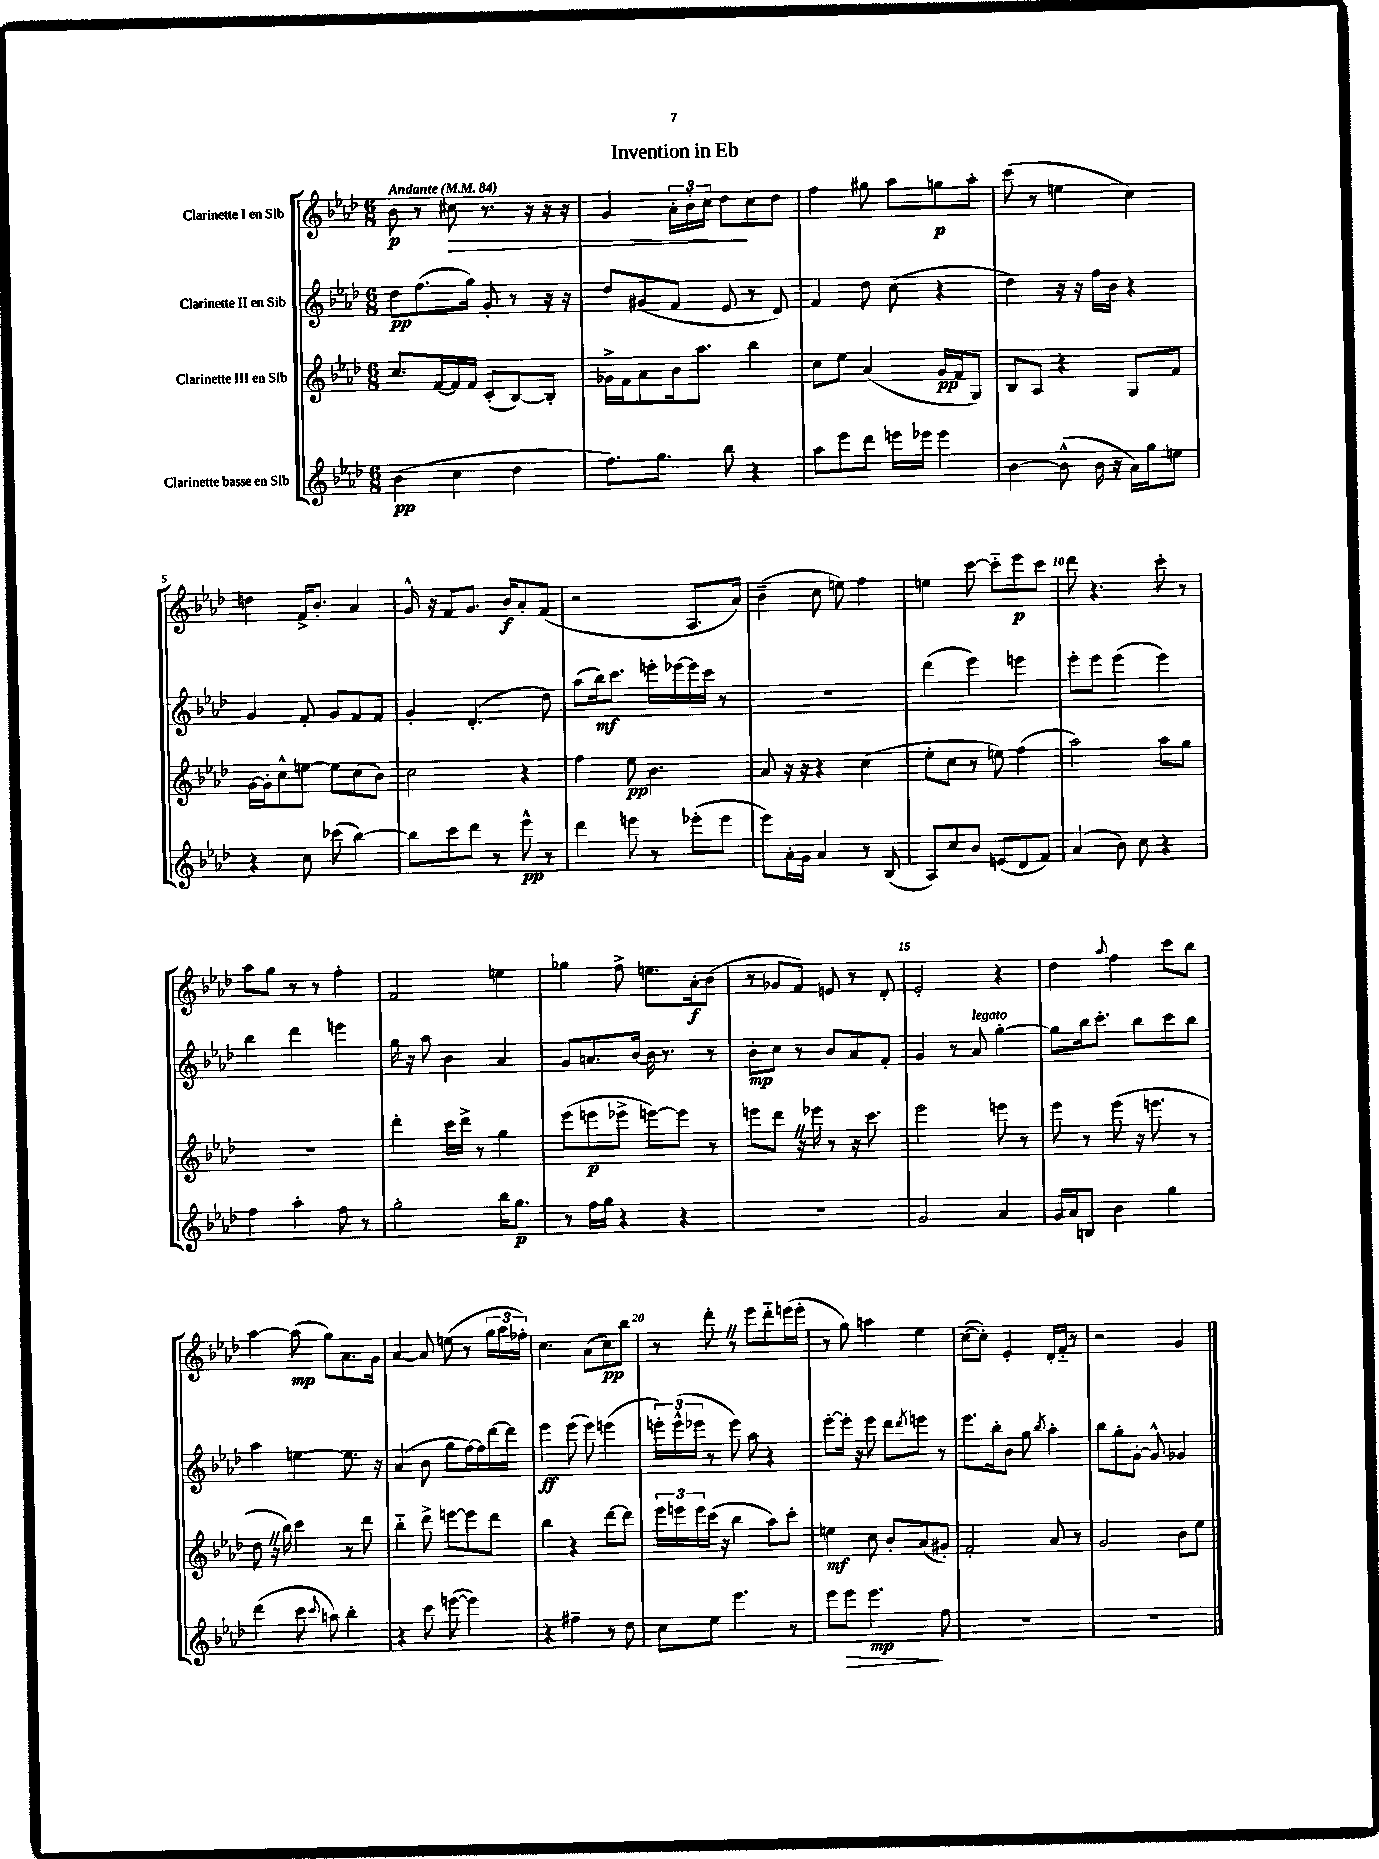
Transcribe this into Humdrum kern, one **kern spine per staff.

**kern	**kern	**kern	**kern
*staff4	*staff3	*staff2	*staff1
*clefG2	*clefG2	*clefG2	*clefG2
*k[b-e-a-d-]	*k[b-e-a-d-]	*k[b-e-a-d-]	*k[b-e-a-d-]
*M6/8	*M6/8	*M6/8	*M6/8
*MM84	*MM84	*MM84	*MM84
(4b-\	8.cc/L	8dd-\L	8b-\
.	.	(8.ff\	8r
.	[16f/L	.	.
4cc\	16f/]	.	8cc#\
.	16f/JJ	16gg\Jk)	.
.	(8c'/L	8g'/	8.r
4dd-\	[8B-/)	8r	.
.	.	.	16r
.	8B-'/]J	16r	16r
.	.	16r	16r
=	=	=	=
8.ff\L)	16g-^\LL	8dd-/L	4g/
.	16f\J	.	.
.	8a-\	(8g#/	.
8.gg\J	.	.	.
.	16b-\k	8f/J	24a-'\LL
.	.	.	24b-'\
.	8.aa-\J	.	.
.	.	.	24cc\JJ
8bb-\	.	8e-/	8dd-\L
4r	4bb-\	8r	8cc\
.	.	8d-/)	8dd-\J
=	=	=	=
8aa-\L	8cc\L	4f/	4ff\
8eee-\	8ee-\J	.	.
8ddd-\J	(4a-/	8dd-\	8gg#\
16eee\LL	.	(8cc\	8aa-\L
16eee-\JJ	.	.	.
4eee-\	16g/LL	4r	8gg\
.	16f/J	.	.
.	8G/J)	.	8aa-'\J
=	=	=	=
[4b-\	8B-/L	4dd-\)	(8ccc\
.	8A-/J	.	8r
(8b-^^\]	4r	16r	4ee\
.	.	16r	.
16b-\	.	16ff\LL	.
16r	.	16b-\JJ	.
16a-\LL)	8G/L	4r	4cc\)
16gg\J	.	.	.
8ee\J	8f/J	.	.
=	=	=	=
4r	[16g\LL	4g/	4dd\
.	16g'\]J	.	.
.	8cc^^\	.	.
8cc\	[8ee\J	8f'/	16f^/LK
.	.	.	8.b-'/J
(8ccc-\	8ee\]L	8g/L	.
[4bb-\)	(8cc\	8f/	4a-/
.	8b-\J)	8f/J	.
=	=	=	=
8bb-\]L	2cc\	4g'/	16g^^/
.	.	.	16r
8ccc\	.	.	8f/L
8ddd-\J	.	(4.d-'/	8.g/J
8r	.	.	.
.	.	.	16b-/LK
8eee-^^\	4r	.	8a-'/
8r	.	8dd-\)	(8f/J
=	=	=	=
4ddd-\	4ff\	(8aa-\L	2r
.	.	16bb-\k)	.
.	.	8.ccc\J	.
8eee\	8ee-\	.	.
8r	4.b-\	16eee'\LL	.
.	.	[16eee-\	.
(8eee-'\L	.	16eee-\]	8.A-/L
.	.	16ccc\JJ	.
8eee-\J	.	8r	.
.	.	.	16a-/Jk)
=	=	=	=
8eee-\L)	8a-/	2.r	(4b-~\
16a-'\L	16r	.	.
16g\JJ	16r	.	.
4a-/	4r	.	8cc\
.	.	.	8ee\)
8r	(4cc\	.	4ff\
(8B-/	.	.	.
=	=	=	=
8A-/L)	8ee-'\L	(4ddd-\	4ee\
8cc/	8cc\J	.	.
8b-/J	8r	4eee-\)	[8ccc\
(8e/L	8ee\)	.	8ccc'~\]L
8d-/	(4ff\	4eee\	8eee-\
8f/J)	.	.	8ccc\J
=	=	=	=
(4a-/	2aa-\)	8eee-'\L	8ddd-\
.	.	8eee-\J	4.r
8b-\)	.	(4eee-\	.
8cc\	.	.	.
4r	8aa-\L	4eee-\)	8ccc'\
.	8gg\J	.	8r
=	=	=	=
4ff\	2.r	4bb-\	8aa-\L
.	.	.	8gg\J
4aa-'\	.	4ddd-\	8r
.	.	.	8r
8ff\	.	4eee\	4ff'\
8r	.	.	.
=	=	=	=
2gg'\	4ddd-'\	16gg\	2f/
.	.	16r	.
.	.	8aa-\	.
.	16ccc\LL	4b-\	.
.	16ddd-^\JJ	.	.
.	8r	.	.
16bb-\LK	4gg\	4a-/	4ee\
8.gg\J	.	.	.
=	=	=	=
8r	(8eee-\L	8g/L	4gg-\
16ff\LL	8eee\	8.a/	.
16gg\JJ	.	.	.
4r	8eee-^\J	.	8ff^\
.	.	[16b-/Jk	.
.	[8eee\L)	16b-\]	8.ee\L
.	.	8.r	.
4r	8eee\]J	.	.
.	.	.	16a-'\k
.	8r	8r	(8b-\J
=	=	=	=
2.r	8eee\L	8b-'\L	8r
.	8ddd-\J	8cc\J	8g-/L
.	16r	8r	8f/J)
.	16eee-\	.	.
.	8r	8b-/L	8e/
.	16r	8a-/	8r
.	8.ccc\	.	.
.	.	8f'/J	8d-'/
=	=	=	=
2g/	2eee-\	4g/	2e-'/
.	.	8r	.
.	.	8a-/	.
4a-/	8eee\	[4gg'\	4r
.	8r	.	.
=	=	=	=
16g/LL	8eee-\	8gg\]L	4dd-\
16a-/J	.	.	.
8B/J	8r	16bb-\k	.
.	.	8.ccc'\J	.
.	.	.	8qqaa-/
4b-\	(8eee-\	.	4ff\
.	16r	8bb-\L	.
.	8.eee\	.	.
4gg\	.	8ccc\	8ccc\L
.	8r	8bb-\J	8bb-\J
=	=	=	=
(4ddd-\	8dd-\	4aa-\	[4aa-\
.	16r	.	.
.	16bb-\)	.	.
8ccc\	4ccc\	[4ee\	(8aa-\]
8qqccc/	.	.	.
8aa\)	.	.	8gg\L)
4bb-'\	8r	8.ee\]	8.a-\
.	8ddd-\	.	.
.	.	16r	16g\Jk
=	=	=	=
4r	4bb-'~\	(4a-/	[4a-/
8ccc\	8ddd-^\	8b-\	8a-/]
([8eee\	[8eee\L	8gg\L	(8ee\
4eee\])	8eee\]	[16ff\L)	8r
.	.	16ff\]	.
.	8ddd-\J	[16ddd-\	24gg\LL
.	.	.	24aa-\
.	.	16ddd-\]JJ	.
.	.	.	24ff-'\JJ)
=	=	=	=
4r	4bb-\	4eee-\	4.cc\
4ff#~\	4r	(8eee-\	.
.	.	8eee-\)	(8a-\L
8r	[8ddd-\L	(4eee\	8cc\)
8dd-\	8ddd-\]J	.	8bb-\J
=	=	=	=
8cc\L	24eee-\LL	24eee'\LL)	8r
.	24eee\	(24eee^^\	.
.	24eee\	24eee-\JJ	.
8ee-\J	(16ccc\JJ	8r	8ddd-'\
.	16r	.	.
4.eee-\	4bb-\	8eee-\)	8r
.	.	8aa-\	8eee-\L
.	8aa-\L)	4r	8ddd-'~\
8r	8ccc'\J	.	(16eee\L
.	.	.	16eee'\JJ
=	=	=	=
8eee-\L	4ee\	[8eee-'\L	8r
8eee-\J	.	16eee-'\]Jk	8gg\)
.	.	16r	.
4.eee-\	8cc\	8eee-\	4aa\
.	8b-'/L	8ddd-\L	.
.	.	8qddd-/	.
.	(8a-/	8eee\J	4ee-\
8ff\	8g#'/J)	8r	.
=	=	=	=
2.r	2f'/	8.eee-\L	([8cc\L
.	.	.	8cc'\]J)
.	.	16bb-'\k	.
.	.	8b-\J	4e-'/
.	.	8gg\	.
.	.	8qbb-/	.
.	8a-/	4aa-'\	16d-'/LL
.	.	.	16f'~/JJ
.	8r	.	8r
=	=	=	=
2.r	2g/	8bb-\L	2r
.	.	8gg'\	.
.	.	[8g'\J	.
.	.	8g^^/]	.
.	8b-\L	4g-/	4g/
.	8ee-\J	.	.
==	==	==	==
*-	*-	*-	*-
